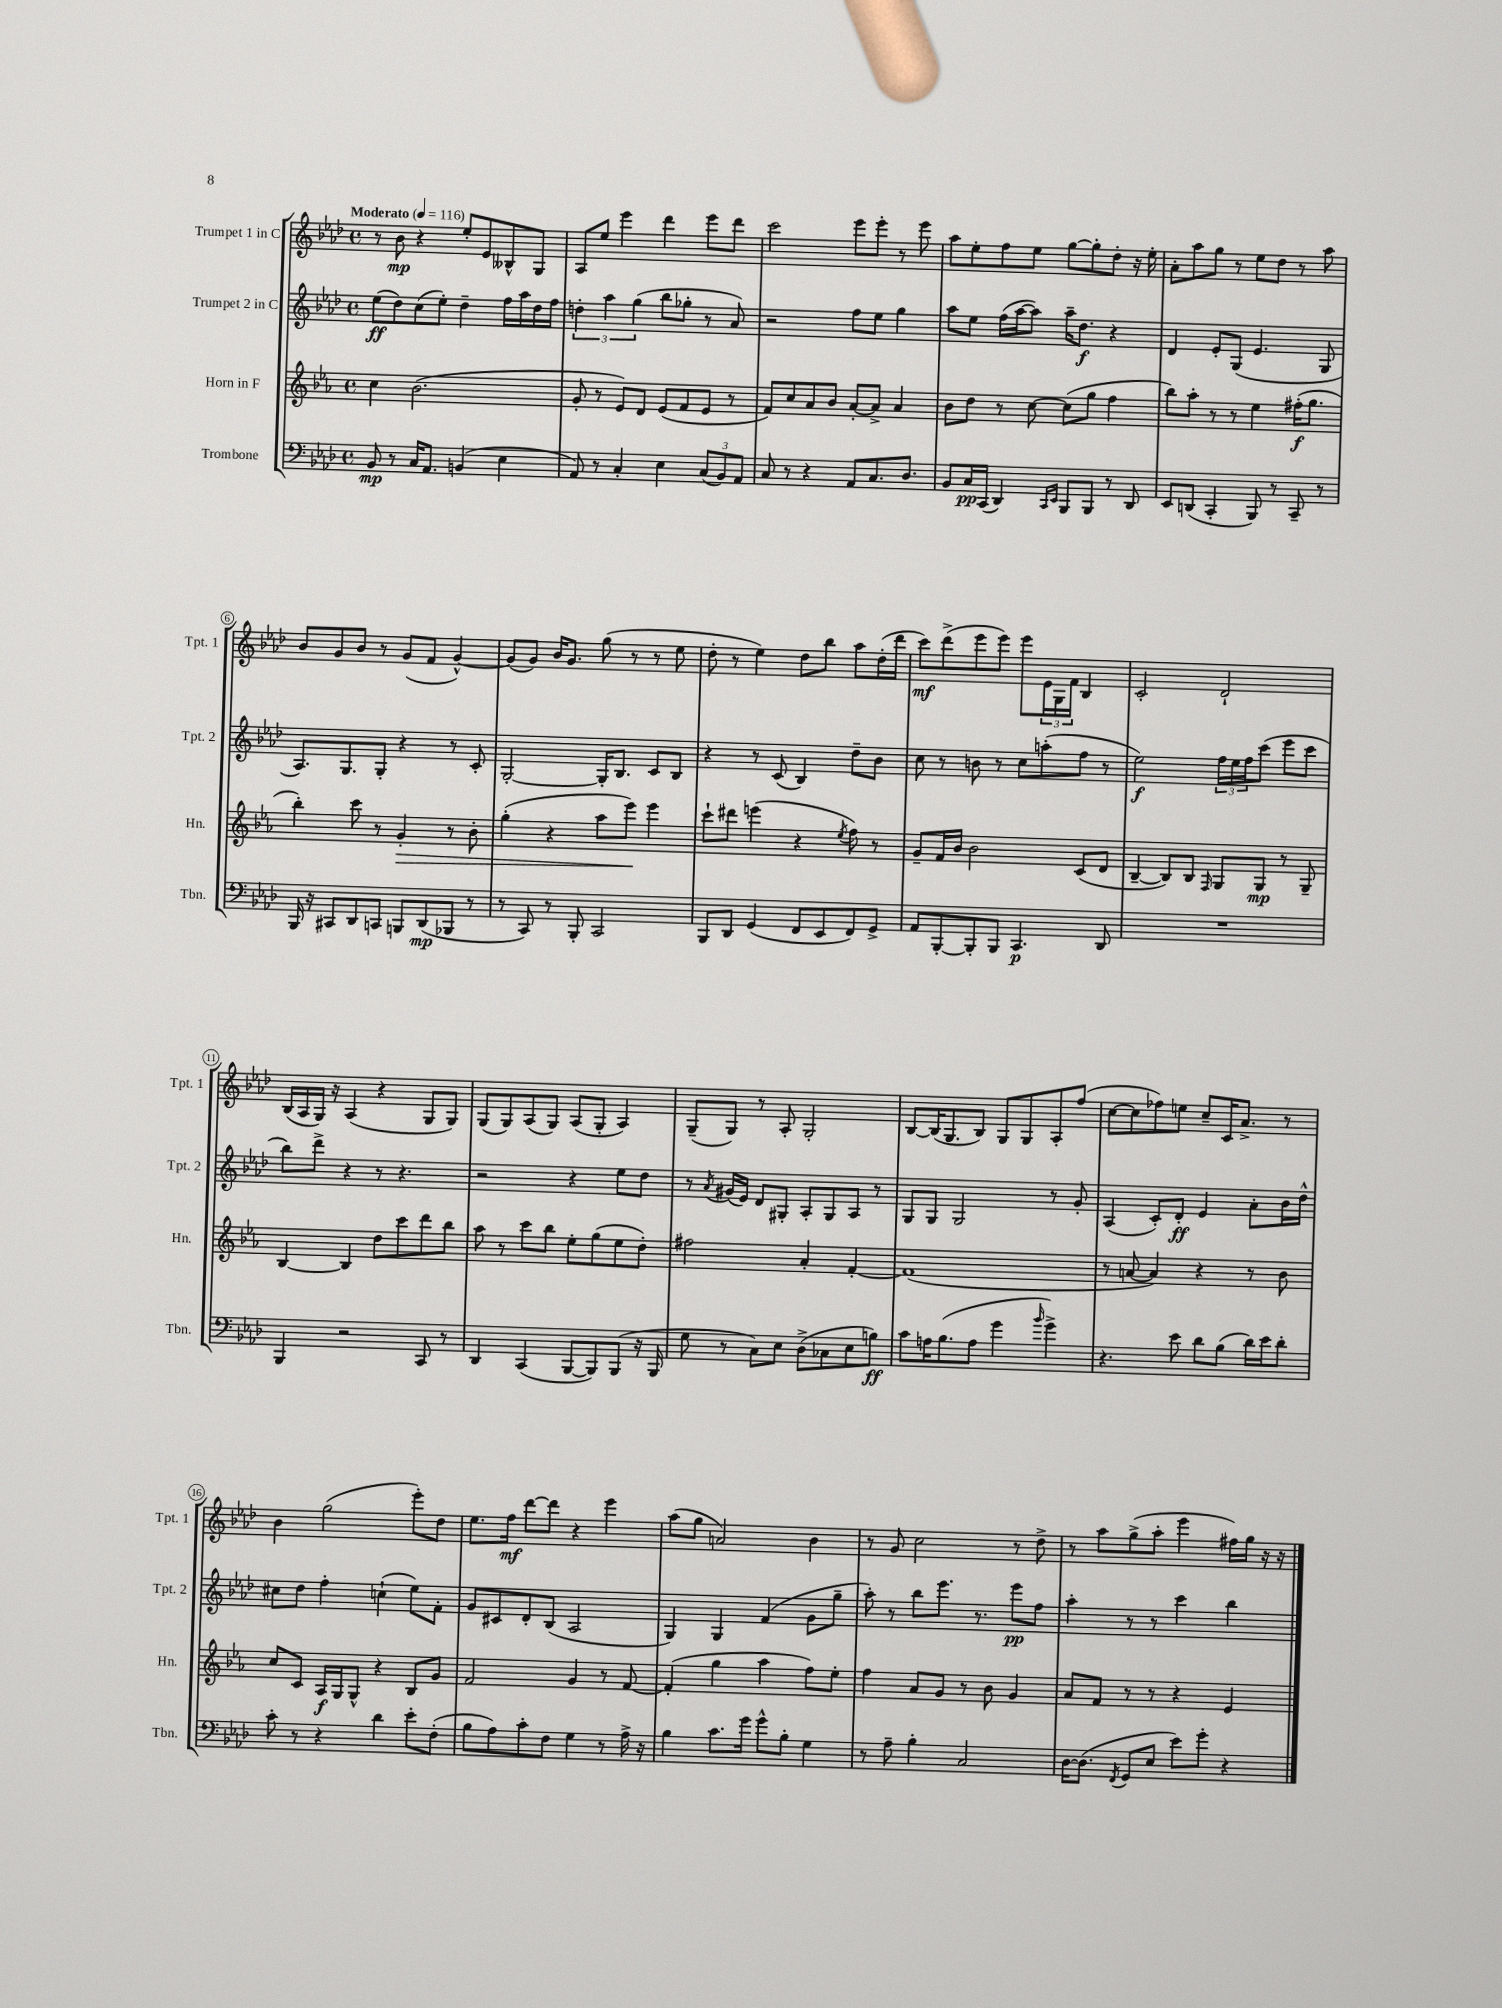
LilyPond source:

<<
\new StaffGroup <<
\new Staff = "s0" \with { instrumentName = "Trumpet 1 in C" shortInstrumentName = "Tpt. 1" } {
    \clef treble \key aes \major \defaultTimeSignature \time 4/4 \tempo "Moderato" 4 = 116
    r8 bes'8\mp r4 ees''8-. ees'8 beses8-^ g8 |
    aes8 ees''8 ees'''4 des'''4 ees'''8 des'''8 |
    c'''2 ees'''8 ees'''8-. r8 ees'''8 |
    aes''8 ees''8-. f''8 ees''8 g''8~ g''8-. des''8-. r16 ees''16-. |
    aes'8-. aes''8 g''8 r8 ees''8 des''8 r8 aes''8 |
    bes'8 g'8 bes'8 r8 g'8( f'8 g'4~-^) |
    g'8( g'8) bes'16 g'8. g''8( r8 r8 ees''8 |
    des''8-. r8 ees''4) des''8 bes''8 aes''8 des''16-.( des'''16 |
    c'''8\mf) des'''8->( ees'''8 ees'''8) ees'''8 \tuplet 3/2 { ees'16 g16 f'16 } bes4 |
    c'2-. des'2-! |
    bes16( aes16 g16) r16 aes4( r4 g8 g8) |
    g8( g8) aes8( g8) aes8( g8-. aes4) |
    g8--( g8) r8 aes8-. g2-. |
    bes8~ bes16( g8. bes8) g8 g8 aes8-. f''8( |
    c''8~ c''8 fes''8) e''8 c''8-- c'16 aes'8.-> r8 |
    bes'4 g''2( ees'''8-.) des''8 |
    ees''8. f''16\mf des'''8~ des'''8 r4 ees'''4 |
    aes''8( g''8 a'2) bes'4 |
    r8 g'8 c''2 r8 des''8-> |
    r8 aes''8 g''8->( aes''8-. ees'''4 fis''16) g''16 r16 r16 \bar "|." |
}
\new Staff = "s1" \with { instrumentName = "Trumpet 2 in C" shortInstrumentName = "Tpt. 2" } {
    \clef treble \key aes \major \defaultTimeSignature \time 4/4
    ees''8\ff( des''8) c''8( ees''8-.) des''4-- f''16 aes''16 des''16 f''16 |
    \tuplet 3/2 { d''4-. aes''4 g''4( } bes''8 ges''8-. r8 aes'8) |
    r2 f''8 ees''8 g''4 |
    aes''8 ees''8 f''16( aes''16~ aes''8) aes''16-- des''8.\f r4 |
    des'4 ees'8-. g8( ees'4. g8 |
    aes8.) g8. g8-. r4 r8 c'8-. |
    g2~-. g16-. bes8. c'8 bes8 |
    r4 r8 c'8( bes4) des''8-- bes'8 |
    c''8 r8 b'8 r8 c''8 a''8-.( f''8 r8 |
    ees''2\f) \tuplet 3/2 { f''16 ees''16 f''16 } c'''8( ees'''8 c'''8 |
    bes''8) des'''8-> r4 r8 r4. |
    r2 r4 ees''8 des''8 |
    r8 \acciaccatura { aes'8 } gis'16( ees'16) des'8 gis8-. aes8-. gis8 aes8 r8 |
    g8 g8 g2 r8 g'8-. |
    aes4( c'8-.) des'8-.\ff ees'4 aes'8-. bes'16 des''16-^ |
    cis''8 des''8 f''4-. c''4-!( ees''8) f'8-. |
    g'8 cis'8 des'8-. bes8( aes2 |
    g4) g4 f'4( g'8 g''8-- |
    aes''8-.) r8 bes''8 ees'''8. r8. ees'''8\pp f''8 |
    aes''4-. r8 r8 c'''4 bes''4 \bar "|." |
}
\new Staff = "s2" \with { instrumentName = "Horn in F" shortInstrumentName = "Hn." } {
    \clef treble \key ees \major \defaultTimeSignature \time 4/4
    c''4 bes'2.( |
    g'8-. r8 ees'8) d'8 ees'8( f'8 ees'8 r8 |
    f'8) c''8 aes'8 bes'8 aes'8~-. aes'8-> aes'4 |
    bes'8 d''8 r8 c''8~ c''8( g''8 f''4 |
    bes''8) aes''8-. r8 r8 ees''4 fis''16-.\f( g''8. |
    bes''4-.) c'''8 r8 g'4-.\> r8 bes'8-. |
    g''4-.( r4 aes''8 ees'''8\!) ees'''4 |
    c'''8-! dis'''8 e'''4( r4 \acciaccatura { ees''8 } f''8) r8 |
    g'8-- f'16 bes'16 bes'2 c'8( d'8 |
    bes4~-- bes8) bes8 \grace { f16 } g8 g8\mp r8 g8-- |
    bes4~ bes4 d''8 c'''8 d'''8 bes''8 |
    aes''8 r8 c'''8 bes''8 ees''8-. g''8( ees''8 d''8-.) |
    fis''2 aes'4-. f'4~-. |
    f'1( |
    r8 a'8~ a'4) r4 r8 bes'8 |
    c''8 c'8 aes16\f g16 g8-^ r4 bes8 g'8 |
    f'2 g'4 r8 f'8~ |
    f'4-.( g''4 aes''4 f''8) ees''8-. |
    f''4 aes'8 g'8 r8 bes'8 g'4 |
    aes'8 f'8 r8 r8 r4 ees'4 \bar "|." |
}
\new Staff = "s3" \with { instrumentName = "Trombone" shortInstrumentName = "Tbn." } {
    \clef bass \key aes \major \defaultTimeSignature \time 4/4
    bes,8\mp r8 c16 aes,8. b,4( ees4 |
    aes,8) r8 c4-. ees4 \tuplet 3/2 { c8( bes,8) aes,8 } |
    c8 r8 r4 aes,8 c8. des8. |
    bes,8 c16\pp c,16( des,4) \grace { c,16 ees,16 } bes,,8 bes,,8 r8 des,8 |
    ees,8 d,8( c,4-. bes,,8) r8 c,8-- r8 |
    bes,,16 r16 cis,8 des,8 c,8 b,,8 des,8\mp( bes,,8 r8 |
    r8 c,8) r8 bes,,8-. c,2 |
    bes,,8 des,8 g,4( f,8 ees,8 f,8) g,8-> |
    aes,8 bes,,8~-. bes,,8-. bes,,8 c,4.\p des,8 |
    R1 |
    bes,,4 r2 c,8 r8 |
    des,4 c,4( bes,,8~ bes,,8) bes,,8( r16 bes,,16 |
    g8 r8 c8) ees8 des8->( ces8 ees8 b8\ff) |
    c'8 a16 bes8.( a8 g'4 \grace { bes'16 } g'4->) |
    r4. ees'8 des'8 bes8( des'16) ees'16 des'8-. |
    c'8-. r8 r4 des'4 ees'8-. f8-.( |
    bes8 aes8) c'8-. f8 g4 r8 aes16-> r16 |
    bes4 c'8. g'16 g'8-^ bes8-. g4 |
    r8 aes8-- bes4-. c2 |
    des16~ des8.( \acciaccatura { f,8 } g,8 ees8 ees'8) g'8-. r4 \bar "|." |
}
>>
>>
\layout { \context { \Score \override BarNumber.stencil = #(make-stencil-circler 0.1 0.3 ly:text-interface::print) } }
